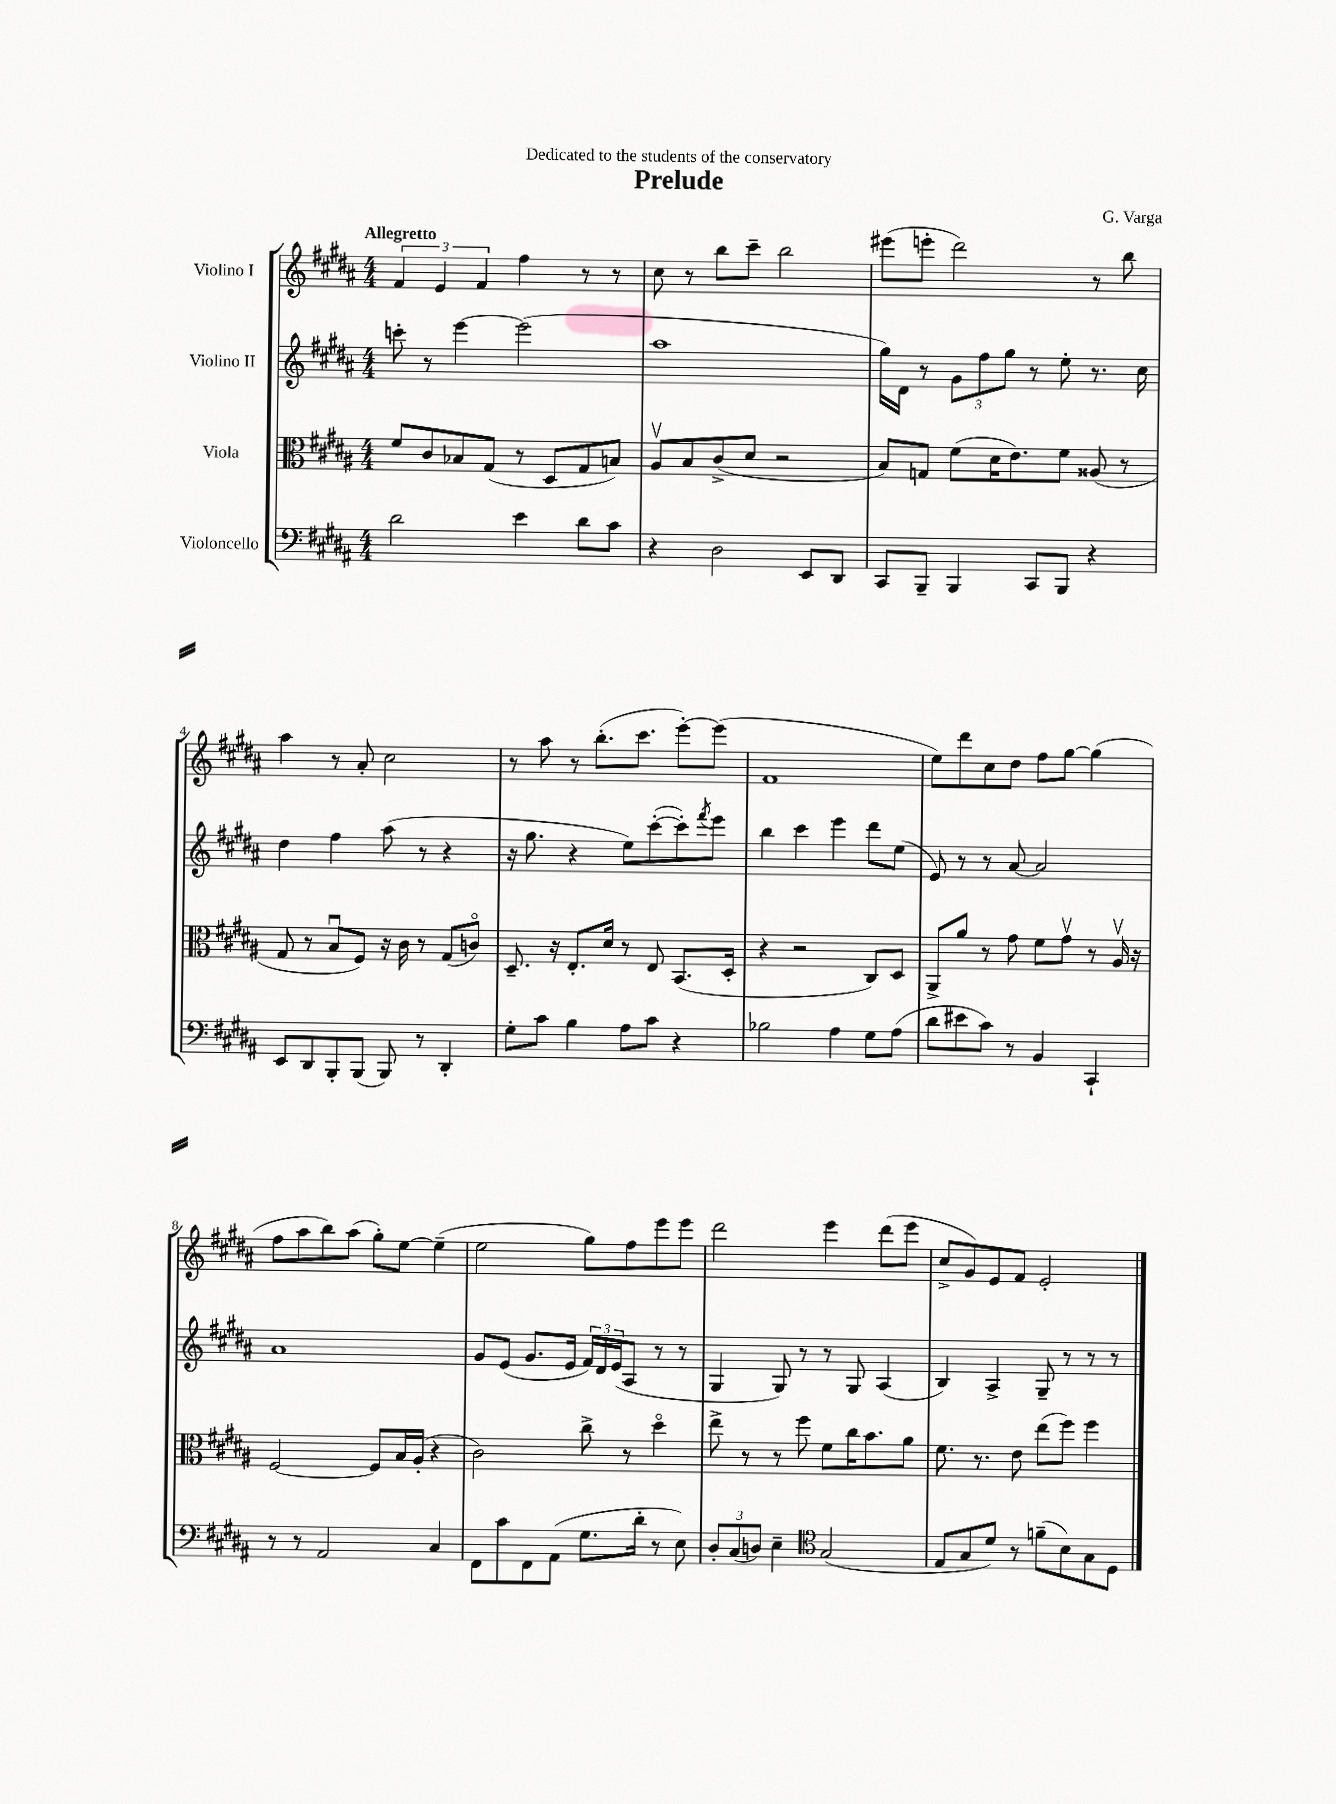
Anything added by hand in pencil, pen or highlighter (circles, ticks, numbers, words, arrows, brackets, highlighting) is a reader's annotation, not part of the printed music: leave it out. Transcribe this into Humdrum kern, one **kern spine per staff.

**kern	**kern	**kern	**kern
*staff4	*staff3	*staff2	*staff1
*clefF4	*clefC3	*clefG2	*clefG2
*k[f#c#g#d#a#]	*k[f#c#g#d#a#]	*k[f#c#g#d#a#]	*k[f#c#g#d#a#]
*M4/4	*M4/4	*M4/4	*M4/4
2d#\	8f#/L	8ccc'\	6f#/
.	8c#/	8r	.
.	.	.	6e/
.	8B-/	[4eee\	.
.	.	.	6f#/
.	(8G#/J	.	.
4e\	8r	(2eee\]	4ff#\
.	8D#/L	.	.
8d#\L	8G#/	.	8r
8c#\J	8B/J)	.	8r
=	=	=	=
4r	8A#v/L	1aa#	8cc#\
.	8B/	.	8r
2D#\	(8c#^/	.	8bb\L
.	8d#/J	.	8ccc#~\J
.	2r	.	2bb\
8EE/L	.	.	.
8DD#/J	.	.	.
=	=	=	=
8CC#/L	8B/L)	16gg#\LL)	(8eee#\L
.	.	16d#\JJ	.
8BBB~/J	8G/J	8r	8eee'\J
4BBB/	(8f#\L	12g#\L	2ddd#\)
.	.	12ff#\	.
.	16d#\K	.	.
.	.	12gg#\J	.
.	8.e\)	.	.
8CC#/L	.	8r	.
8BBB/J	8f#\J	8ee'\	.
4r	(8A##/	8.r	8r
.	8r	.	8bb\
.	.	16cc#\	.
=	=	=	=
8EE/L	8G#/	4dd#\	4aa#\
8DD#/	8r	.	.
8BBB'/	8Bu/L	4ff#\	8r
(8BBB/J	8F#/J)	.	8a#'/
8BBB/)	16r	(8aa#\	2cc#\
.	16c#\	.	.
8r	8r	8r	.
4DD#'/	(8G#/L	4r	.
.	8co/J)	.	.
=	=	=	=
8G#'\L	8.D#~/	16r	8r
.	.	8.gg#\	.
8c#\J	.	.	8aa#\
.	16r	.	.
4B\	8.E'/L	4r	8r
.	.	.	(8.bb'\L
.	16d#/Jk	.	.
8A#\L	8r	8ee\L)	.
.	.	.	8.ccc#\J
8c#\J	8E/	([8ccc#'\	.
4r	(8.BB/L	8ccc#'\])	[8eee'\L)
.	.	8qfff#/	.
.	.	8eee\J	(8eee\]J
.	16D#'/Jk	.	.
=	=	=	=
2B-\	4r	4bb\	1f#
.	2r	4ccc#\	.
4A#\	.	4eee\	.
8G#\L	8C#/L)	8ddd#\L	.
(8A#\J	8D#/J	(8ee\J	.
=	=	=	=
8d#\L	8AA#^/L	8e/)	8ee\L)
8e#\	8a#/J	8r	8ddd#\
8c#\J)	8r	8r	8cc#\
8r	8g#\	[8a#/	8dd#\J
4BB/	8f#\L	2a#/]	8ff#\L
.	8g#v\J	.	[8gg#\J
4CC#`/	8r	.	(4gg#\]
.	16A#v/	.	.
.	16r	.	.
=	=	=	=
8r	[2F#/	1a#	8ff#\L
8r	.	.	8aa#\
2AA#/	.	.	8bb\)
.	.	.	(8aa#\J
.	8F#/]L	.	8gg#'\L)
.	16B/L	.	[8ee\J
.	(16A#'/JJ	.	.
4C#/	4r	.	(4ee~\]
=	=	=	=
8FF#\L	2c#\)	8g#/L	2ee\
8c#\	.	(8e/J	.
8FF#\	.	8.g#/L	.
(8AA#\J	.	.	.
.	.	16e/Jk	.
8.G#\L	8cc#^\	24f#/LL)	8gg#\L)
.	.	24d#/	.
.	.	(24e/J	.
.	8r	8A#/J	8ff#\
16d#'\Jk	.	.	.
8r	4dd#o\	8r	8eee\
8E\)	.	8r	8eee\J
=	=	=	=
12D#'/L	8ee^\	4G#/	2ddd#\
(12C#/	.	.	.
.	8r	.	.
12D/J)	.	.	.
4E~\	8r	8G#/)	.
.	8ff#\	8r	.
*clefC4	*	*	*
(2G#/	8f#\L	8r	4eee\
.	16cc#\K	8G#/	.
.	8.b\	.	.
.	.	(4A#/	(8ddd#\L
.	8a#\J	.	8eee\J
=	=	=	=
8E/L	8.f#\	4B/)	8cc#^/L
8G#/	.	.	8g#/)
.	8.r	.	.
8d#/J)	.	4A#^/	8e/
8r	8e\	.	8f#/J
(8f~\L	(8ee\L	8G#~/	2e'/
8B\)	8ff#\J)	8r	.
8G#\	4ff#\	8r	.
8D#\J	.	8r	.
==	==	==	==
*-	*-	*-	*-
